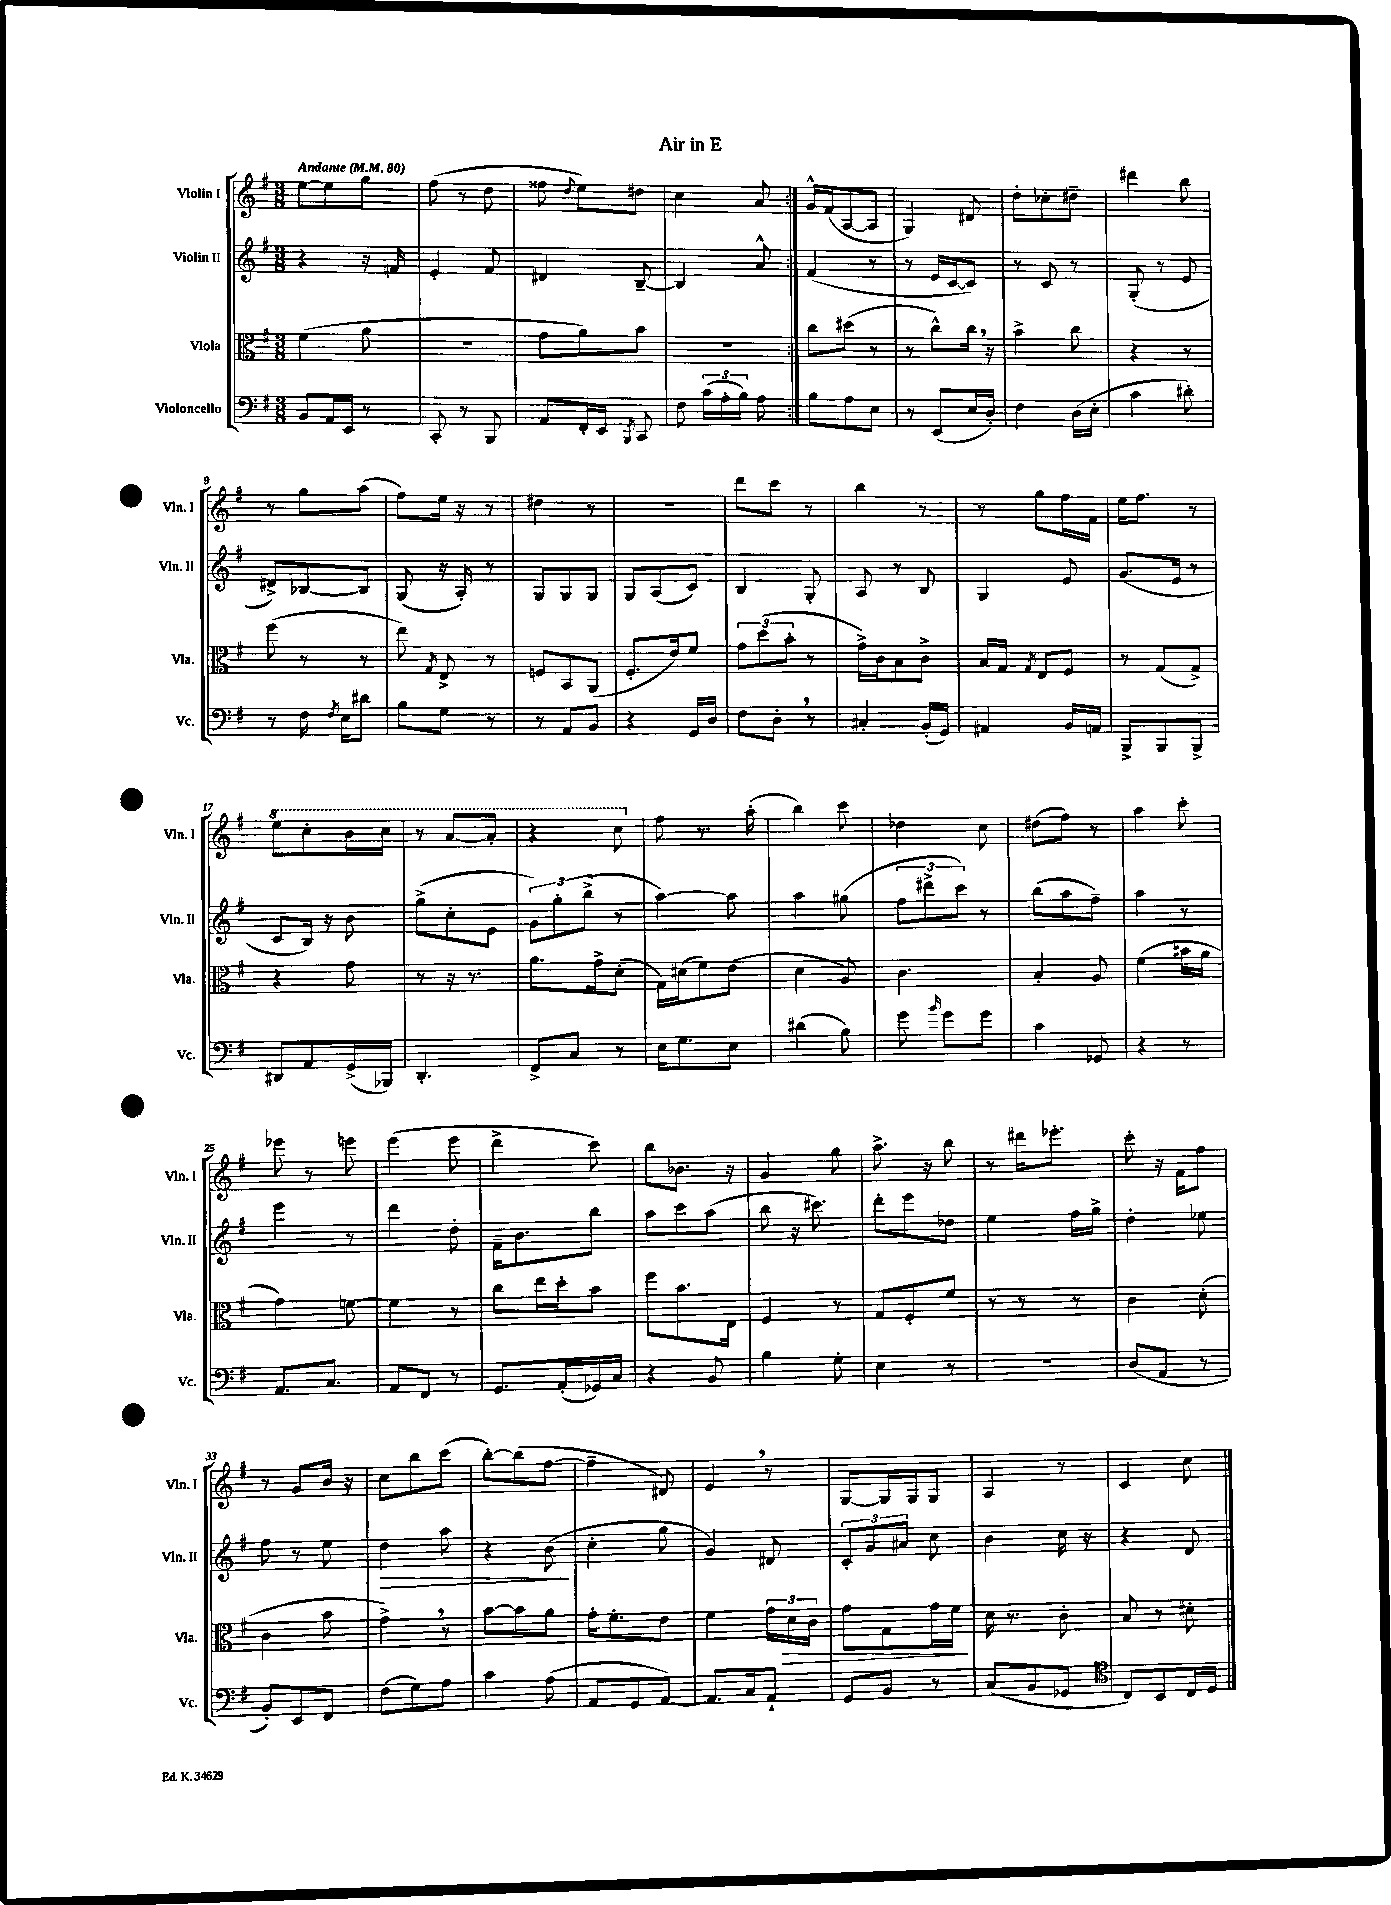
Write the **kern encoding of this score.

**kern	**kern	**kern	**kern
*staff4	*staff3	*staff2	*staff1
*clefF4	*clefC3	*clefG2	*clefG2
*k[f#]	*k[f#]	*k[f#]	*k[f#]
*M3/8	*M3/8	*M3/8	*M3/8
*MM80	*MM80	*MM80	*MM80
8BB/L	(4f#\	4r	[8ee\L
16AA/L	.	.	8ee\]
16EE/JJ	.	.	.
8r	8a\	16r	8gg\J
.	.	16f/	.
=	=	=	=
8CC'/	4.r	4e'/	(8ff#\
8r	.	.	8r
8BBB/	.	8f#/	8dd\
=	=	=	=
8AA/L	8g\L	4d#/	8ff##\
.	.	.	8qqdd/
16FF#'/L	8a\)	.	8ee\L)
16EE/JJ	.	.	.
8qBBB/	.	.	.
8CC/	8b\J	[8B~/	8dd#\J
=	=	=	=
8F#\	4.r	4B/]	4cc\
(24c\LL	.	.	.
24A'\	.	.	.
24B\JJ)	.	.	.
8A\	.	8a^^/	8a/
=:|!	=:|!	=:|!	=:|!
8B\L	8cc\L	(4f#/	16g^^/LL
.	.	.	(16f#/J
8A\	(8dd#\J	.	[8A/
8E\J	8r	8r	8A/]J
=	=	=	=
8r	8r	8r	4G/)
(8EE/L	8cc^^\L)	16e/LL	.
.	.	[16c/J	.
16E/L	16cc\Jk	8c/]J)	8d#/
16D'/JJ)	16r	.	.
=	=	=	=
4F#\	4b^\	8r	8dd'\L
.	.	8c/	8cc-'\
(16D\LL	8cc\	8r	8dd#~\J
16E'\JJ	.	.	.
=	=	=	=
4c\	4r	(8G'/	4ddd#\
.	.	8r	.
8d#'\)	8r	8e/	8bb\
=	=	=	=
8r	(8ff#\	8d#^/L)	8r
16F#\	8r	[8B-/	8gg\L
8qF#/	.	.	.
16E\LK	.	.	.
8d#\J	8r	8B-/]J	(8aa\J
=	=	=	=
8B\L	8ee\)	(8G/	8ff#\L)
.	8qG/	.	.
8G\J	8E^/	16r	16ee\Jk
.	.	16A'/)	16r
8r	8r	8r	8r
=	=	=	=
8r	8F/L	8G/L	4dd#\
8AA/L	8BB/	8G/	.
8BB/J	(8AA/J	8G/J	8r
=	=	=	=
4r	8.F#'/L	8G/L	4.r
.	.	(8A/	.
.	16e/k)	.	.
16GG/LL	8f#/J	8c/J)	.
16D/JJ	.	.	.
=	=	=	=
8F#\L	12g\L	4B/	8ddd\L
.	(12dd\	.	.
8D'\J	.	.	8ccc\J
.	12b'\J	.	.
8r	8r	8G'/	8r
=	=	=	=
4C#'/	16g^\LL)	8A/	4bb\
.	16c\J	.	.
.	8B\	8r	.
(16BB'/LL	8c^\J	8B/	8r
16GG/JJ)	.	.	.
=	=	=	=
4AA#/	16B/LL	4G/	8r
.	16G/JJ	.	.
.	8qG/	.	.
.	8E/L	.	8gg\L
16BB/LL	8F#/J	8e/	16ff#\L
16AA/JJ	.	.	16f#\JJ
=	=	=	=
8BBB^/L	8r	(8.g/L	16ee\LK
.	.	.	8.ff#\J
8BBB/	(8G/L	.	.
.	.	16e/Jk	.
8BBB^/J	8G^/J)	8r	8r
=	=	=	=
8DD#/L	4r	8c/L	8eee\L
8AA/	.	16B/Jk)	8ccc'\
.	.	16r	.
(16GG^/L	8g\	8b\	16bb\L
16BBB-/JJ)	.	.	16ccc\JJ
=	=	=	=
4.DD'/	8r	(8gg^\L	8r
.	16r	8cc'\	[8aa/L
.	8.r	.	.
.	.	8e\J	8aa'/]J
=	=	=	=
8FF#^/L	8.a\L	12g\L)	4r
.	.	12gg'\	.
8C/J	.	.	.
.	.	(12bb^\J	.
.	16g^\k	.	.
8r	(8d'\J	8r	8ccc\
=	=	=	=
16E\LK	16G\LL)	[4aa\)	8ff#\
8.G\	(16d#\J	.	.
.	8f#\)	.	8.r
8E\J	(8e\J	8aa\]	.
.	.	.	(16aa'\
=	=	=	=
(4d#\	4d\	4aa\	4bb\)
8B\)	8A/)	(8gg#\	8ccc\
=	=	=	=
8g\	4.c\	12ff#\L	4dd-\
.	.	12ddd#^\	.
16qqb/	.	.	.
8g\L	.	.	.
.	.	12ccc\J)	.
8g\J	.	8r	8cc\
=	=	=	=
4c\	4B'/	(8bb\L	(8dd#\L
.	.	8aa\	8ff#\J)
8GG-/	8A/	8ff#~\J)	8r
=	=	=	=
4r	(4f#\	4aa\	4aa\
8r	16b#\LL	8r	8ccc'\
.	16a\JJ	.	.
=	=	=	=
8.AA/L	4g\)	4eee\	8eee-\
.	.	.	8r
8.C/J	.	.	.
.	[8f\	8r	8eee\
=	=	=	=
8AA/L	4f\]	4ddd\	(4eee\
8FF#/J	.	.	.
8r	8r	8dd'\	8eee\
=	=	=	=
8.GG/L	8cc\L	16f#~\LK	4ddd^\
.	.	8.b\	.
.	16ee\L	.	.
(16AA'/L	16dd'\J	.	.
16GG-/)	8b\J	8bb\J	8ccc\)
16C/JJ	.	.	.
=	=	=	=
4r	8ff#\L	8aa\L	8bb\L
.	8.b\	8ccc\	8.b-\J
8BB/	.	(8aa\J	.
.	16E\Jk	.	16r
=	=	=	=
4B\	4F#/	8bb\	4g/
.	.	16r	.
.	.	8.ccc#\)	.
8G'\	8r	.	8gg\
=	=	=	=
4E\	8G/L	8ddd'\L	8.aa^\
.	8F#'/	8eee\	.
.	.	.	16r
8r	8f#/J	8dd-\J	8bb\
=	=	=	=
4.r	8r	4ee\	8r
.	8r	.	16ddd#\LK
.	.	.	8.eee-'\J
.	8r	16ff#\LL	.
.	.	16gg^\JJ	.
=	=	=	=
(8D/L	4c\	4dd'\	8ccc'\
8AA/J	.	.	16r
.	.	.	16f#\LK
8r	(8d'\	8ee-\	8ff#\J
=	=	=	=
8BB'/L)	4c\	8ff#\	8r
8EE/	.	8r	8g/L
8FF#/J	8b\	8ee\	16b/Jk
.	.	.	16r
=	=	=	=
(8F#\L	4g^\)	4dd\	8cc\L
8G\)	.	.	8bb\
8A\J	8r	8aa\	(8ccc\J
=	=	=	=
4c\	[8b\L	4r	[8bb'\L)
.	8b\]	.	(8bb\]
(8A\	8a\J	(8b\	[8ff#\J
=	=	=	=
8AA/L	16g'\LK	4cc'\	4ff#~\]
.	8.f#'\	.	.
8GG/	.	.	.
[8AA/J)	8e\J	8gg\	8d#/)
=	=	=	=
8.AA/]L	4f#\	4g/)	4e/
16C/k	.	.	.
8AA`/J	24g\LL	8d#/	8r
.	24d\	.	.
.	24c\JJ	.	.
=	=	=	=
8GG/L	8g\L	12c'/L	[8G/L
.	.	12g/	.
8BB/J	8G\	.	16G/]L
.	.	12a#/J	.
.	.	.	16G/J
8r	16g\L	8cc\	8G/J
.	16f#\JJ	.	.
=	=	=	=
(8C/L	16d\	4b\	4A/
.	8.r	.	.
8BB/	.	.	.
8GG-/J	8c'\	16cc\	8r
.	.	16r	.
=	=	=	=
*clefC4	*	*	*
8C/L)	8B/	4r	4c/
8BB/	8r	.	.
16C/L	8d#'\	8d/	8cc\
16D/JJ	.	.	.
==	==	==	==
*-	*-	*-	*-
